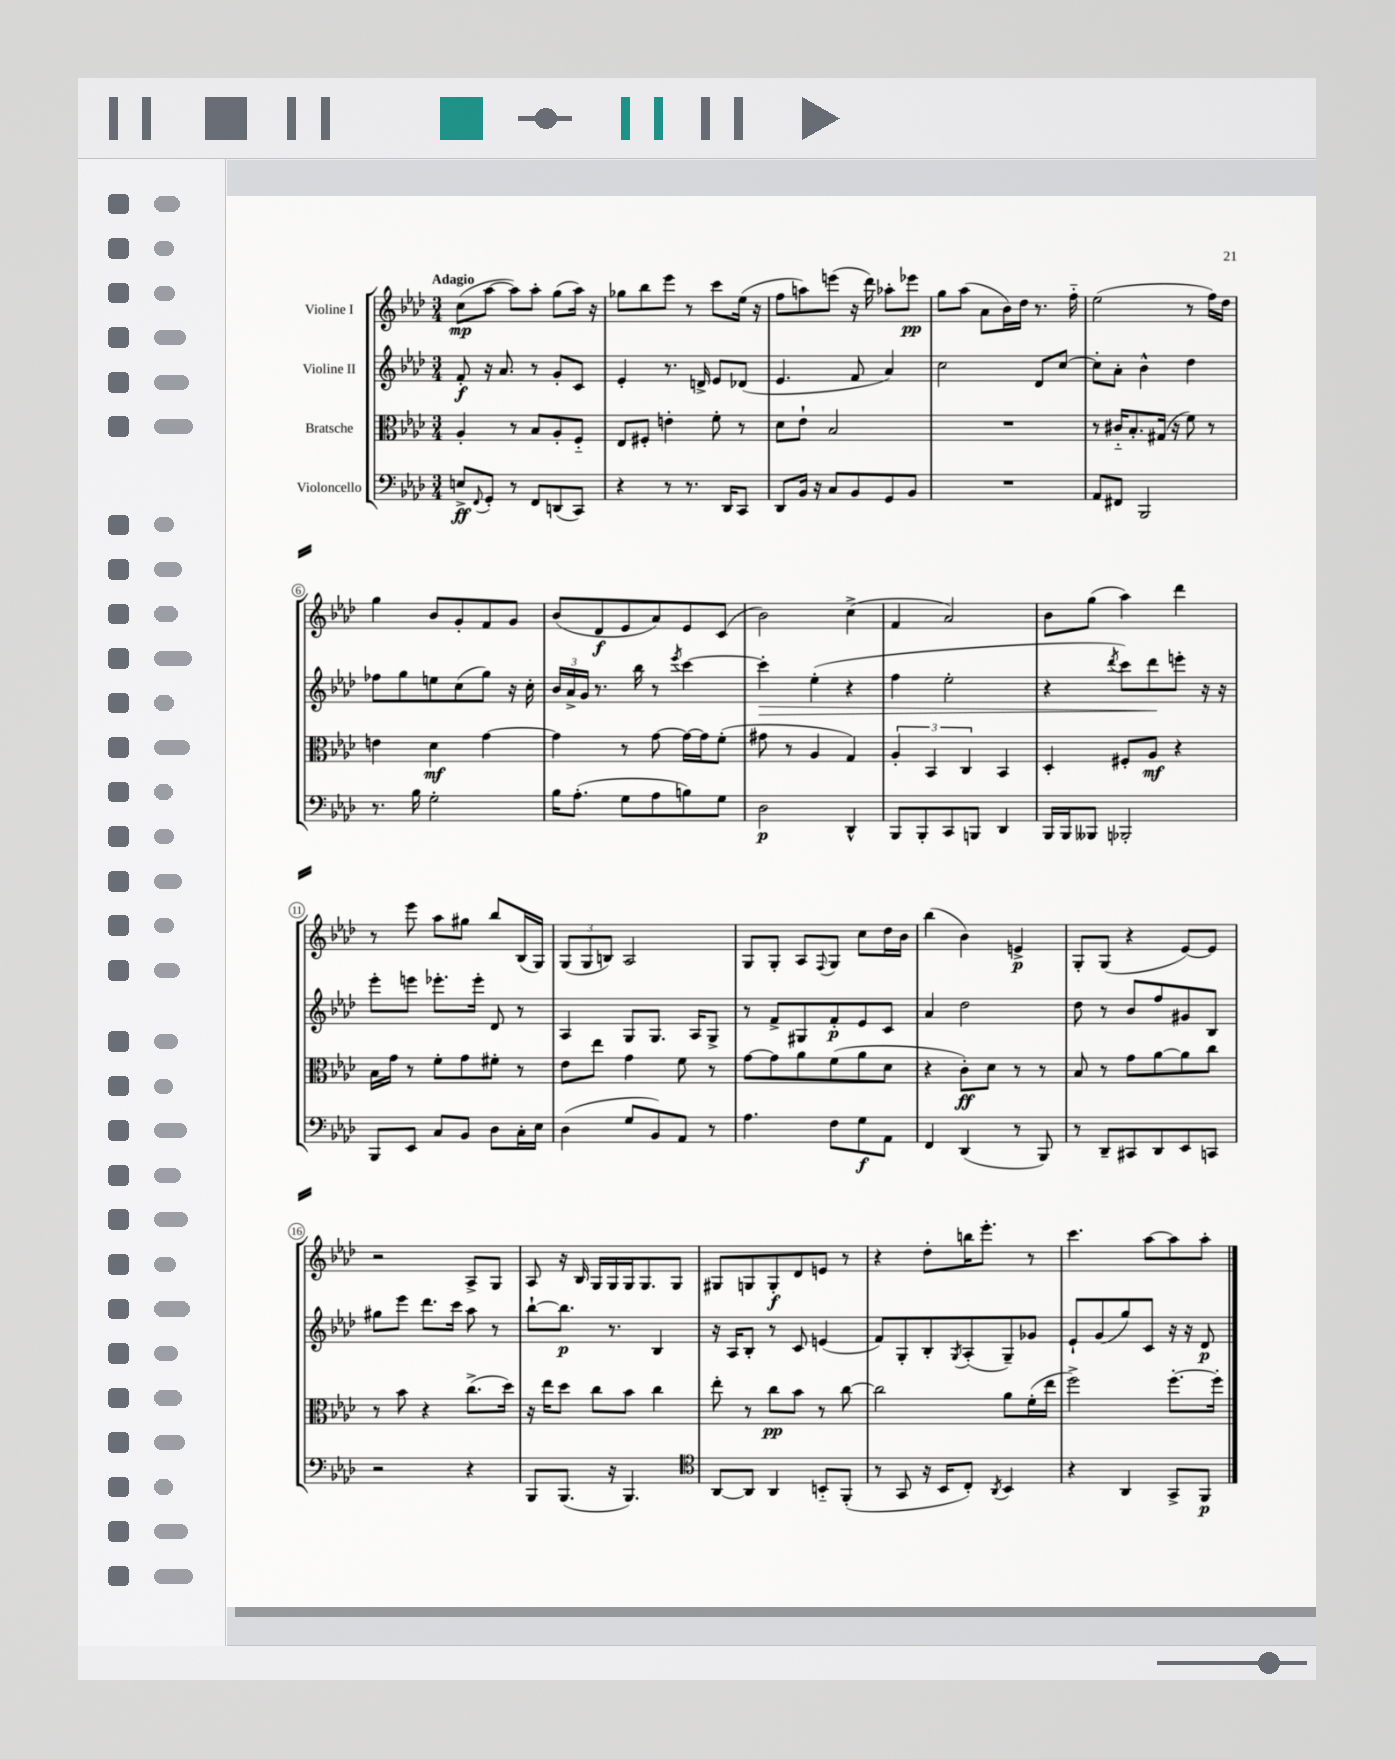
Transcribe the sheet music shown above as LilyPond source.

<<
\new StaffGroup <<
\new Staff = "s0" \with { instrumentName = "Violine I" } {
    \clef treble \key aes \major \numericTimeSignature \time 3/4 \tempo "Adagio"
    c''8\mp( aes''8~ aes''8) aes''8-. g''8( aes''16) r16 |
    ges''8 bes''8 ees'''8 r8 c'''8 ees''16( r16 |
    f''8 a''8) e'''8( r16 des'''16) aes''8-. ees'''8\pp |
    g''8 aes''8( aes'8 bes'16) des''16 r8. f''16-_ |
    ees''2( r8 f''16) des''16 |
    g''4 bes'8 g'8-. f'8 g'8 |
    bes'8( des'8\f ees'8 aes'8) ees'8 c'8( |
    bes'2) c''4->( |
    f'4 aes'2) |
    bes'8 g''8( aes''4) des'''4 |
    r8 ees'''8 aes''8 gis''8 bes''8 bes16( g16) |
    \tuplet 3/2 { g8( g8 b8) } aes2 |
    g8 g8-. aes8 \appoggiatura { f8 } g8 c''8 des''16 bes'16 |
    bes''4( bes'4) e'4->\p |
    g8-. g8( r4 ees'8~) ees'8 |
    r2 aes8-> g8 |
    aes8 r16 bes16 g16 g16 g16 g8. g8 |
    gis8 g8 g8-.\f des'8 e'8 r8 |
    r4 des''8-. b''16 ees'''8.-. r8 |
    c'''4. aes''8~ aes''8 aes''8-. \bar "|." |
}
\new Staff = "s1" \with { instrumentName = "Violine II" } {
    \clef treble \key aes \major \numericTimeSignature \time 3/4
    f'8-.\f r16 aes'8. r8 g'8-. c'8 |
    ees'4-. r8. d'16-> ees'8 des'8( |
    ees'4. f'8 aes'4) |
    c''2 des'8 c''8~ |
    c''8-. aes'8-. bes'4-^ des''4 |
    fes''8 g''8 e''8 c''8( g''8) r16 c''16-. |
    \tuplet 3/2 { bes'16 aes'16-> g'16 } r8. bes''16 r8 \acciaccatura { ees'''8 } c'''4~ |
    c'''4-.\> ees''4-.( r4 |
    f''4 ees''2-. |
    r4 \acciaccatura { des'''8 } c'''8) des'''8\! e'''8-. r16 r16 |
    ees'''8-. e'''8 ees'''8.-. ees'''16-. des'8 r8 |
    aes4 g8 g8. aes16 g8-> |
    r8 f'8-> gis8 f'8-.\p ees'8 c'8 |
    aes'4 des''2 |
    des''8 r8 bes'8 f''8 gis'8 bes8 |
    gis''8 ees'''8 des'''8. c'''16 aes''8 r8 |
    bes''8~-! bes''8.\p r8. bes4 |
    r16 aes16 bes8-. r8 c'8 e'4( |
    f'8) g8-. bes8-. \acciaccatura { g8 } aes8-.( g8--) ges'8 |
    ees'8-! g'8( g''8) c'8 r16 r16 des'8\p \bar "|." |
}
\new Staff = "s2" \with { instrumentName = "Bratsche" } {
    \clef alto \key aes \major \numericTimeSignature \time 3/4
    aes4-. r8 bes8 aes8-. f8-_ |
    ees8 fis8-. e'4-. f'8-. r8 |
    des'8 ees'8-! bes2 |
    R2. |
    r8 cis'16-_ bes8.-. gis16( r16 f'8) r8 |
    e'4 des'4\mf g'4~ |
    g'4 r8 g'8~ g'16~ g'16 f'8-.( |
    gis'8 r8 aes4 g4) |
    \tuplet 3/2 { aes4-. bes,4 c4 } bes,4 |
    des4-. fis8-. aes8\mf r4 |
    bes16 g'16 r8 f'8-. g'8 fis'8-. r8 |
    ees'8 ees''8 g'4 f'8 r8 |
    g'8~ g'8 aes'8 f'8( aes'8 des'8 |
    r4 c'8-.\ff) des'8 r8 r8 |
    bes8 r8 g'8 aes'8~ aes'8 c''8 |
    r8 bes'8 r4 c''8.->( des''16) |
    r16 ees''16 des''8 c''8 bes'8 c''4 |
    ees''8-. r8 c''8\pp bes'8 r8 c''8~ |
    c''2 aes'8 f'16-.( ees''16 |
    f''2->) f''8.~-. f''16-. \bar "|." |
}
\new Staff = "s3" \with { instrumentName = "Violoncello" } {
    \clef bass \key aes \major \numericTimeSignature \time 3/4
    e8->\ff \appoggiatura { f,8 } g,8-. r8 f,8 d,8( c,8) |
    r4 r8 r8. des,16 c,8 |
    des,8 bes,16 r16 c8 bes,8 g,8 bes,8 |
    R2. |
    aes,8 fis,8 bes,,2 |
    r8. bes16 g2-. |
    bes16 aes8.-.( g8 aes8 b8) g8 |
    des2\p des,4-^ |
    bes,,8 bes,,8-. c,8 b,,8 des,4 |
    bes,,16 bes,,16 beses,,8 bes,,2-. |
    bes,,8 ees,8 c8 bes,8 des8 c16-. ees16 |
    des4( g8 bes,8) aes,8 r8 |
    aes4. f8 g8\f aes,8 |
    f,4 des,4( r8 bes,,8) |
    r8 des,8-- cis,8 des,8 ees,8 c,8 |
    r2 r4 |
    bes,,8 bes,,8.( r16 bes,,4.) |
    \clef tenor aes,8~ aes,8 aes,4 b,8-_ f,8-.( |
    r8 g,8 r16 bes,16 c8-.) \acciaccatura { aes,8 } bes,4 |
    r4 aes,4 g,8-> f,8\p \bar "|." |
}
>>
>>
\layout { \context { \Score \override BarNumber.stencil = #(make-stencil-circler 0.1 0.3 ly:text-interface::print) } }
